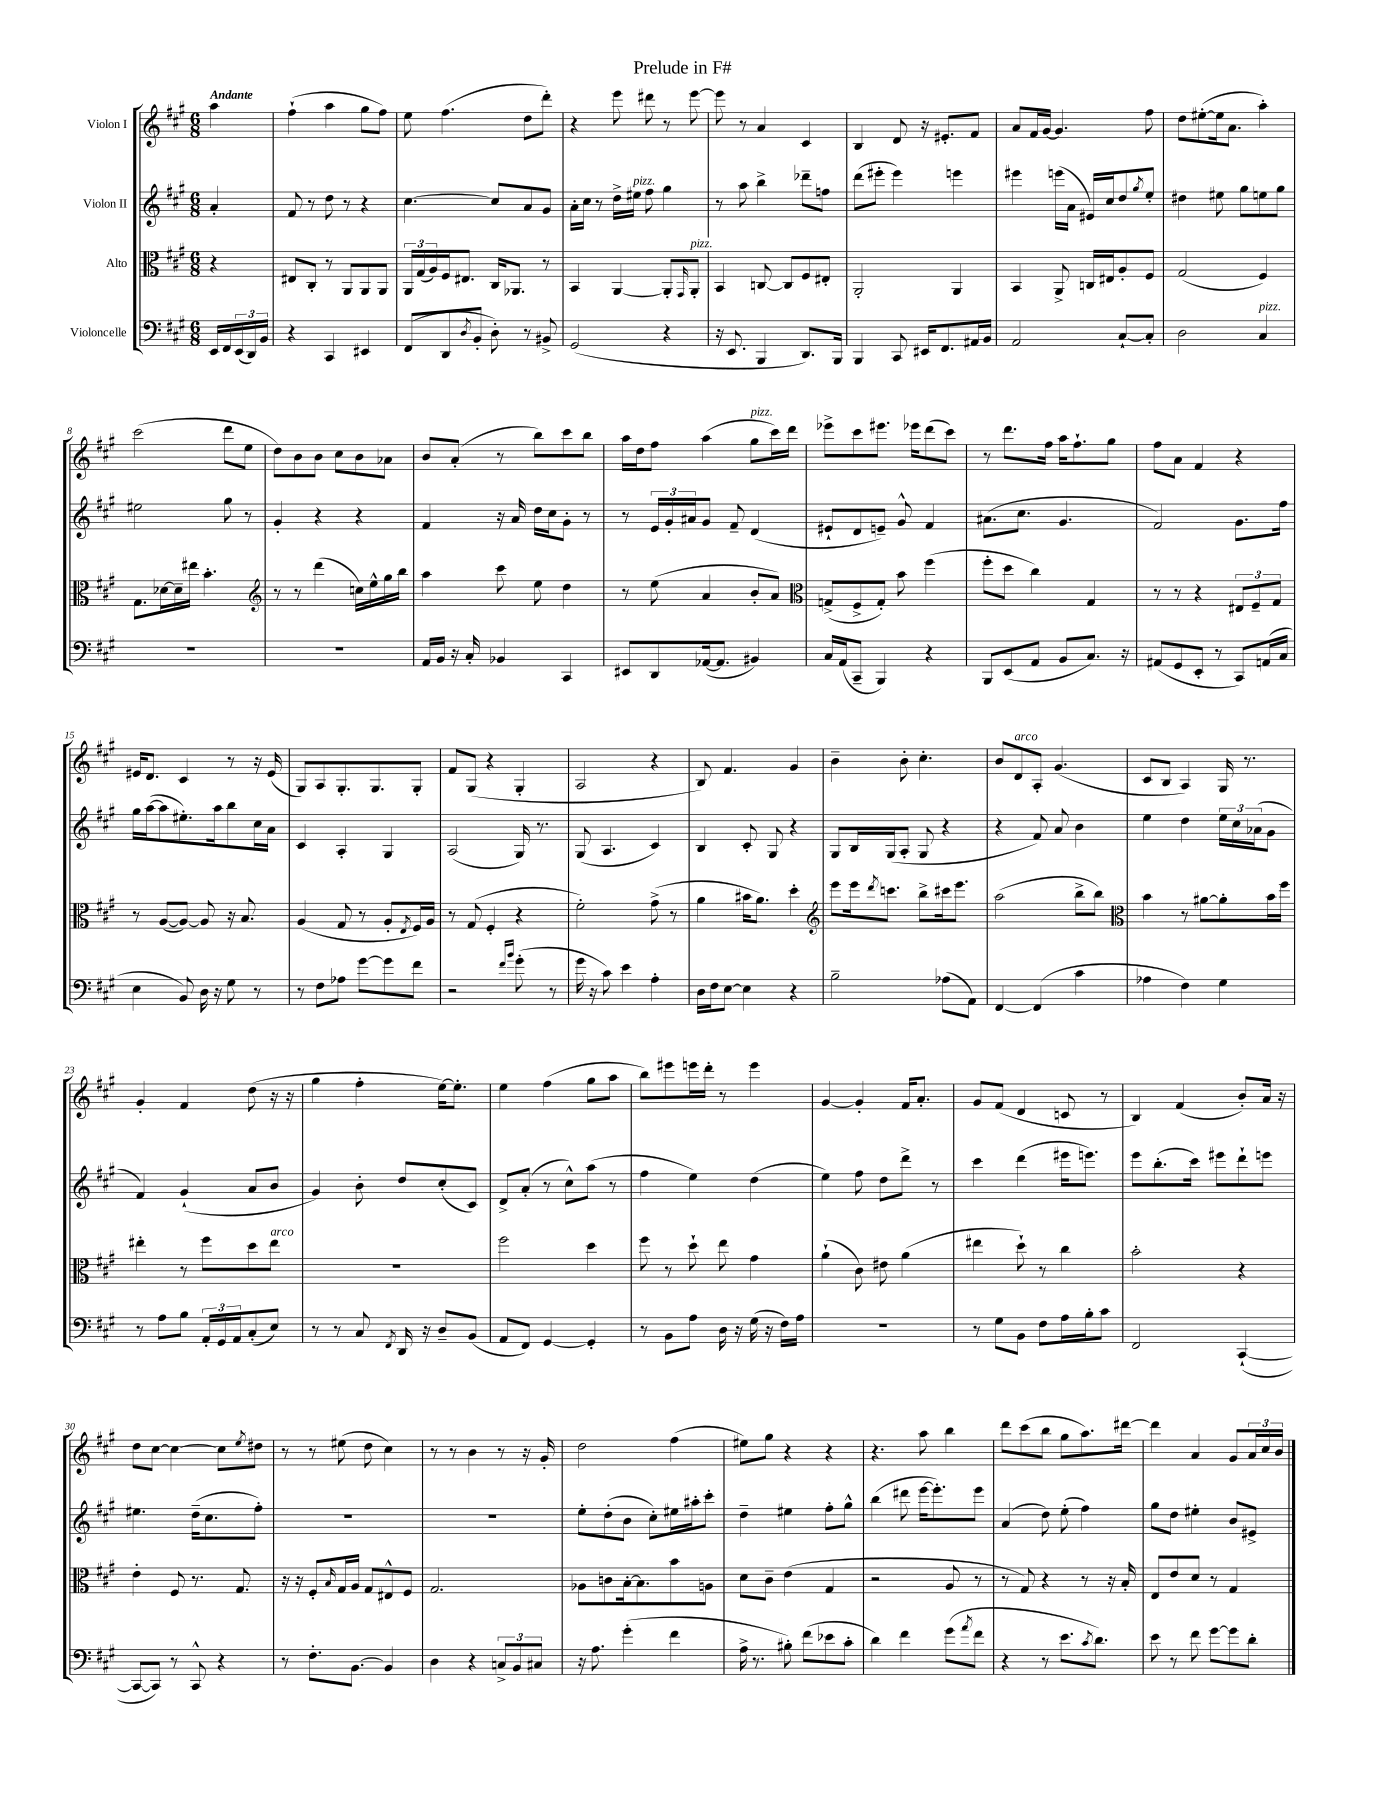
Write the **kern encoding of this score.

**kern	**kern	**kern	**kern
*staff4	*staff3	*staff2	*staff1
*clefF4	*clefC3	*clefG2	*clefG2
*k[f#c#g#]	*k[f#c#g#]	*k[f#c#g#]	*k[f#c#g#]
*M6/8	*M6/8	*M6/8	*M6/8
16EE/LL	4r	4a'/	4aa\
16FF#/	.	.	.
(24EE/	.	.	.
24DD/)	.	.	.
24BB/JJ	.	.	.
=	=	=	=
4r	8E#/L	8f#/	(4ff#`\
.	8C#'/J	8r	.
4CC#/	8r	8dd\	4aa\
.	8AA/L	8r	.
4EE#/	8AA/	4r	8gg#\L
.	8AA/J	.	8ff#\J)
=	=	=	=
(8FF#/L	24AA/LL	[4.cc#\	8ee\
.	(24G#/	.	.
.	24A/)	.	.
8DD/	16F#/J	.	(4.ff#\
.	8.E#/J	.	.
8qD/	.	.	.
8BB'/J	.	.	.
8D'\)	16C#/LK	8cc#/]L	.
.	8.AA-/J	.	.
8r	.	8a/	8dd\L
8BB#^/	8r	8g#/J	8ddd'\J)
=	=	=	=
(2GG#/	4BB/	16a'\LL	4r
.	.	16cc#\JJ	.
.	.	8r	.
.	[4AA/	16dd^\LL	8eee\
.	.	16ee#\JJ	.
.	.	8ff#\	8ddd#\
4r	8AA'/]L	4gg#\	8r
.	16qqGG#/	.	.
.	8AA'/J	.	[8eee\
=	=	=	=
16r	4BB/	8r	8eee\]
8.EE/	.	.	.
.	.	8aa\	8r
4BBB/	[8C/	4bb^\	4a/
.	8C/]L	.	.
8.DD/L)	8F#/	8ddd-~\L	4c#/
.	8E#'/J	8ff\J	.
16BBB/Jk	.	.	.
=	=	=	=
4BBB/	2AA'/	(8ddd\L	4B/
.	.	8eee#'\J	.
8CC#/	.	4eee#\)	8d/
16EE#/LK	.	.	16r
8.FF#/	.	.	8.e#'/L
.	4AA/	4eee\	.
16AA#/L	.	.	8f#/J
16BB/JJ	.	.	.
=	=	=	=
2AA/	4BB/	4eee#\	8a/L
.	.	.	16f#/L
.	.	.	[16g#/JJ
.	8AA^/	(16eee\LL	4.g#/]
.	.	16a\JJ	.
.	16C/LL	16e#/LL)	.
.	16E#/J	16cc#/J	.
[8C#`/L	8A'/	8dd/	.
.	.	8qgg#/	.
8C#'/]J	8F#/J	8ee'/J	8ff#\
=	=	=	=
2D\	(2G#/	4dd#\	8dd\L
.	.	.	([8ee#'\
.	.	8ee#\	16ee#\]k
.	.	.	8.a\J
.	.	8gg#\L	.
4C#/	4F#/)	8ee\	4aa'\)
.	.	8gg#\J	.
=	=	=	=
2.r	8.G#\L	2ee#\	(2ccc#\
.	[16d-\L	.	.
.	16d-~\]	.	.
.	16ee#\JJ	.	.
.	4.b'\	.	.
.	.	8gg#\	8ddd\L
.	.	8r	8ee\J
=	=	=	=
*	*clefG2	*	*
2.r	8r	4g#'/	8dd\L)
.	8r	.	8b\
.	(4ddd\	4r	8b\J
.	.	.	8cc#\L
.	16cc\LL)	4r	8b\
.	16ee^^\	.	.
.	16gg#\	.	8a-\J
.	16bb\JJ	.	.
=	=	=	=
16AA/LL	4aa\	4f#/	8b/L
16BB/JJ	.	.	.
16r	.	.	(8a'/J
16C#'/	.	.	.
4BB-/	8ccc#\	16r	8r
.	.	16a/	.
.	8ee\	16dd\LL	8bb\L)
.	.	16cc#\J	.
4CC#/	4dd\	8g#'\J	8ccc#\
.	.	8r	8bb\J
=	=	=	=
8EE#/L	8r	8r	16aa\LL
.	.	.	16dd\J
8DD/	(8ee\	24e/LL	8ff#\J
.	.	24g#'/	.
.	.	24a#/J	.
([16AA-/k	4a/	8g#/J	(4aa\
8.AA-/]J	.	.	.
.	.	8f#~/	.
4BB#/)	8b'/L	(4d/	8gg#\L
.	8a/J)	.	16ccc#\L)
.	.	.	16ddd\JJ
=	=	=	=
*	*clefC3	*	*
16C#/LL	(8G^/L	8e#`/L	8eee-^\L
(16AA/J	.	.	.
8CC#~/J	8F#^/	8d/	8ccc#\
4BBB/)	8G'/J)	8e~/J)	8.eee#\J
.	8b\	8g#^^/	.
.	.	.	16eee-\LK
4r	(4ff#\	4f#/	(8ddd\
.	.	.	8ccc#\J)
=	=	=	=
8BBB/L	8ff#'\L	(8.a#\L	8r
(8EE/	8dd\J	.	8.ddd\L
.	.	8.cc#\J	.
8AA/J	4cc#\)	.	.
.	.	.	16ff#\Jk
8BB/L	.	4.g#/	16aa\LK
.	.	.	8.ff#`\
8.C#/J)	4G#/	.	.
.	.	.	8gg#\J
16r	.	.	.
=	=	=	=
(8AA#/L	8r	2f#/)	8ff#\L
8GG#/	8r	.	8a\J
8EE'/J	4r	.	4f#/
8r	.	.	.
8CC#/L)	12E#/L	8.g#\L	4r
.	12F#~/	.	.
(16AA/L	.	.	.
.	12G#/J	.	.
16C#/JJ	.	16ff#\Jk	.
=	=	=	=
4E\	8r	16gg#\LL	16e#/LK
.	.	([16aa\J	8.d/J
.	([8A/L	8aa\]	.
8BB/)	8A/_J)	8.ee#'\)	4c#/
16D\	8A/]	.	.
16r	.	16aa\k	.
8G#\	16r	8bb\	8r
.	8.B/	.	.
8r	.	16cc#\L	16r
.	.	16a\JJ	(16e#/
=	=	=	=
8r	(4A/	4c#/	8G#/L)
8F#\L	.	.	8A/
8A-\J	8G#/	4A'/	8.G#'/
[8g#\L	8r	.	.
.	.	.	8.G#/
8g#\]	8A'/L	4G#/	.
.	8qE/	.	.
8f#\J	16F#/L)	.	8G#'/J
.	16A/JJ	.	.
=	=	=	=
2r	8r	(2A/	8f#/L
.	(8G#/	.	(8G#/J
.	4F#'/	.	4r
16qqf#/LL	.	.	.
16qqb/JJ	.	.	.
(8g#'\	4r	16G#/)	4G#'/
.	.	8.r	.
8r	.	.	.
=	=	=	=
16g#\	2f#'\)	(8G#/	2A/
16r	.	.	.
8c#\)	.	4.A/	.
4e\	.	.	.
4A'\	(8g#^\	4c#/)	4r
.	8r	.	.
=	=	=	=
16D\LL	4a\	4B/	8B/)
16F#\J	.	.	.
[8E\J	.	.	4.f#/
4E\]	16b#\LK	8c#'/	.
.	8.a\J)	.	.
.	.	8G#/	.
4r	4dd'\	4r	4g#/
=	=	=	=
*	*clefG2	*	*
2B~\	8eee\L	8G#/L	4b~\
.	16eee\k	16B/L	.
.	8qddd/	.	.
.	8.ccc\J	(16G#/J	.
.	.	8A'/J	8b'\
.	8bb^\L	8G#/	4.cc#'\
(8A-\L	16ccc#\k	4r	.
.	8.eee\J	.	.
8AA\J)	.	.	.
=	=	=	=
[4FF#/	(2aa\	4r	8b/L
.	.	.	8d/
(4FF#/]	.	8f#/)	8A'/J
.	.	8a/	(4.g#/
4c#\	8bb^\L	4b\	.
.	8bb\J)	.	.
=	=	=	=
*	*clefC3	*	*
4A-\	4b\	4ee\	8c#/L
.	.	.	8B/J
4F#\)	8r	4dd\	4A/)
.	[8a#\L	.	.
4G#\	8a#'\]	24ee\LL	16G#/
.	.	24cc#\	.
.	.	.	8.r
.	.	(24a-\J	.
.	16b\L	8g#\J	.
.	16ff#\JJ	.	.
=	=	=	=
8r	4ee#'\	4f#/)	4g#'/
8A\L	.	.	.
8B\J	8r	(4g#`/	4f#/
24AA'/LL	8ff#\L	.	.
24GG#/	.	.	.
24AA/J	.	.	.
(8C#'/	8dd\	8a/L	(8dd\
8E/J)	8ee#\J	8b/J	16r
.	.	.	16r
=	=	=	=
8r	2.r	4g#/)	4gg#\
8r	.	.	.
8C#/	.	8b'\	4ff#'\
8qFF#/	.	.	.
16DD/	.	8dd/L	.
16r	.	.	.
8D~/L	.	(8cc#'/	[16ee\LK)
.	.	.	8.ee'\]J
(8BB/J	.	8c#/J)	.
=	=	=	=
8AA/L	2ff#\	8d^/L	4ee\
8FF#/J)	.	(8a'/J	.
[4GG#/	.	8r	(4ff#\
.	.	8cc#^^\L)	.
4GG#'/]	4dd\	(8aa\J	8gg#\L
.	.	8r	8aa\J
=	=	=	=
8r	8ff#\	4ff#\	8bb\L)
8BB\L	8r	.	8eee#\
8A\J	8dd`\	4ee\)	16eee\L
.	.	.	16ddd'\JJ
16D\	8ee\	.	8r
16r	.	.	.
(16G#\	4g#\	(4dd\	4eee\
16r	.	.	.
16F#\LL)	.	.	.
16A\JJ	.	.	.
=	=	=	=
2.r	(4a`\	4ee\)	[4g#/
.	8c#\)	8ff#\	4g#'/]
.	8e#\	8dd\L	.
.	(4a\	8ddd^\J	16f#/LK
.	.	.	8.a'/J
.	.	8r	.
=	=	=	=
8r	4ee#\	4ccc#\	8g#/L
8G#\L	.	.	(8f#/J
8BB\J	8dd`\)	(4ddd\	4d/
8F#\L	8r	.	.
16A\L	4cc#\	16eee#\LK	8c/
16B'\J	.	8.eee\J)	.
8c#\J	.	.	8r
=	=	=	=
2FF#/	2b'\	8eee\L	4B/)
.	.	(8.bb'\	.
.	.	.	(4f#/
.	.	16ccc#\Jk)	.
.	.	8eee#\L	.
([4CC#`/	4r	8ddd`\	8b'/L)
.	.	8eee\J	16a/Jk
.	.	.	16r
=	=	=	=
8CC#/_L	4e'\	4.ee#\	8dd\L
8CC#/]J)	.	.	[8cc#\J
8r	8F#/	.	4cc#\_
8CC#^^/	8.r	(16dd~\LK	.
.	.	8.cc#\	.
4r	.	.	8cc#\]L
.	8.G#/	.	.
.	.	.	8qee/
.	.	8ff#'\J)	8dd#\J
=	=	=	=
8r	16r	2.r	8r
.	16r	.	.
8.F#'\L	8F#'/L	.	8r
.	16qqB/	.	.
.	16G#/L	.	(8ee#\
[8.BB\J	16A/JJ	.	.
.	8G#/L	.	8dd\
4BB/]	8E#^^/	.	4cc#\)
.	8F#/J	.	.
=	=	=	=
4D\	2.G#/	2.r	8r
.	.	.	8r
4r	.	.	4b\
12C^/L	.	.	8r
12BB/	.	.	.
.	.	.	16r
12C#/J	.	.	.
.	.	.	16g#'/
=	=	=	=
16r	8A-\L	8ee'\L	2dd\
8.A\	.	.	.
.	8c\	(8dd'\	.
(4g#'\	[16B'\k	8b\J	.
.	8.B\]	.	.
.	.	8cc#'\L)	.
4f#\	8b\	16ee#\L	(4ff#\
.	.	16aa#'\J	.
.	8A\J	8ccc#'\J	.
=	=	=	=
16A^\	8d\L	4dd~\	8ee#\L)
8.r	.	.	.
.	8c#~\J	.	8gg#\J
8B#'\)	(4e\	4ee#\	4r
(8f#\L	.	.	.
8e-\	4G#/	8ff#'\L	4r
8c#'\J	.	8gg#^^\J	.
=	=	=	=
4d\)	2r	(4bb\	4.r
4f#\	.	8ddd#\	.
.	.	[16eee\LK	8aa\
.	.	8.eee'\])	.
(8g#\L	8A/	.	4bb\
8qa/	.	.	.
8f#\J	8r	8eee\J	.
=	=	=	=
4r	8r	(4a/	8ddd\L
.	8G#/)	.	(8ccc#\
8r	4r	8dd\)	8bb\J
8.e\L	.	(8ee'\	8gg#\L
.	8r	4ff#\)	8.aa\)
8qc#/	.	.	.
8.d\J)	.	.	.
.	16r	.	.
.	16B'/	.	[16ddd#\Jk
=	=	=	=
8e\	8E/L	8gg#\L	4ddd#\]
8r	8e/	8dd\J	.
8f#\	8d/J	4ee#'\	4a/
[8g#\L	8r	.	.
8g#\]	4G#/	8b/L	8g#/L
8d'\J	.	8e#^/J	24a/L
.	.	.	24cc#/
.	.	.	24b/JJ
==	==	==	==
*-	*-	*-	*-
